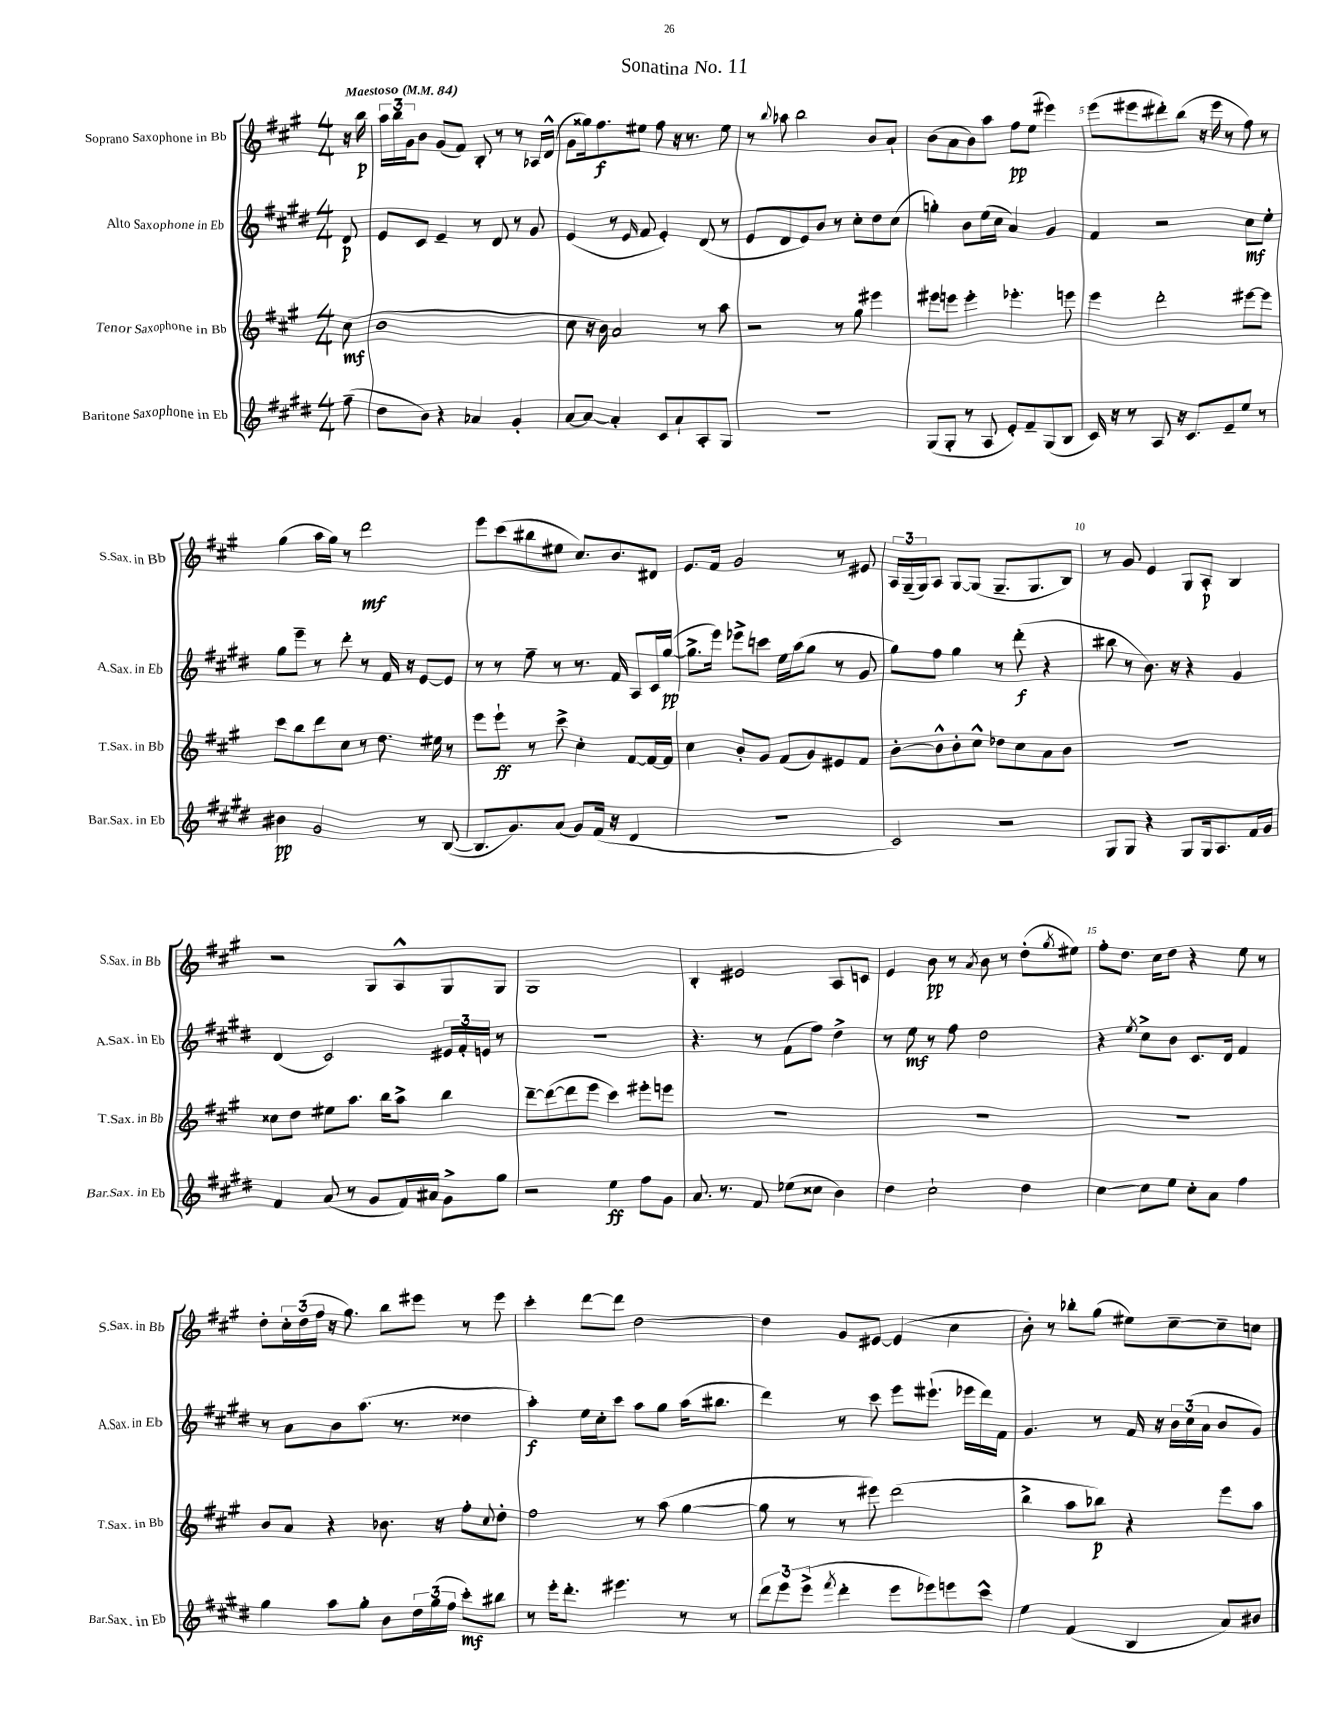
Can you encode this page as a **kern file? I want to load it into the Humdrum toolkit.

**kern	**dynam	**kern	**dynam	**kern	**dynam	**kern	**dynam
*part4	*part4	*part3	*part3	*part2	*part2	*part1	*part1
*staff4	*staff4	*staff3	*staff3	*staff2	*staff2	*staff1	*staff1
*I"Baritone Saxophone in Eb	*	*I"Tenor Saxophone in Bb	*	*I"Alto Saxophone in Eb	*	*I"Soprano Saxophone in Bb	*
*I'Bar.Sax. in Eb	*	*I'T.Sax. in Bb	*	*I'A.Sax. in Eb	*	*I'S.Sax. in Bb	*
*clefG2	*	*clefG2	*	*clefG2	*	*clefG2	*
*k[f#c#g#d#]	*	*k[f#c#g#]	*	*k[f#c#g#d#]	*	*k[f#c#g#]	*
*M4/4	*	*M4/4	*	*M4/4	*	*M4/4	*
*MM84	*	*MM84	*	*MM84	*	*MM84	*
=	=	=	=	=	=	=	=
!	!	!	!	!	!	!LO:TX:a:B:t=Maestoso	!
(8ff#~\	.	(8cc#\	mf	8d#/	p	16r	.
.	.	.	.	.	.	16bb\	p
=1	=1	=1	=1	=1	=1	=1	=1
8dd#\L	.	1b	.	8e/L	.	24aa\LL	.
.	.	.	.	.	.	24bb\	.
.	.	.	.	.	.	24g#\J	.
8b\J)	.	.	.	8c#/J	.	8b\J	.
4r	.	.	.	4e~/	.	(8g#/L	.
.	.	.	.	.	.	8f#/J)	.
4a-X/	.	.	.	8r	.	8B'/	.
.	.	.	.	8d#/	.	8r	.
4g#'/	.	.	.	8r	.	8r	.
.	.	.	.	8g#/	.	16A-X/LL	.
.	.	.	.	.	.	(16d^^/JJ	.
=2	=2	=2	=2	=2	=2	=2	=2
[8a/L	.	8cc#\	.	(4e/	.	8g#\L	.
8a/J_	.	16r	.	.	.	16gg##X\k)	.
.	.	16b\)	.	.	.	8.ff#\	f
4a'/]	.	2a/	.	8r	.	.	.
.	.	.	.	16qqe/	.	.	.
.	.	.	.	8f#/	.	8ee#X\J	.
8c#/L	.	.	.	4e'/)	.	8ff#\	.
8a`/	.	.	.	.	.	16r	.
.	.	.	.	.	.	8.r	.
8A'/	.	8r	.	(8d#/	.	.	.
8G#/J	.	8aa\	.	8r	.	8ee#\	.
=3	=3	=3	=3	=3	=3	=3	=3
1r	.	2r	.	8e/L	.	8r	.
.	.	.	.	.	.	8qqbb/	.
.	.	.	.	8d#/	.	8aa-X\	.
.	.	.	.	8e/)	.	2bb\	.
.	.	.	.	8b/J	.	.	.
.	.	8r	.	8r	.	.	.
.	.	8gg#\	.	8cc#'\L	.	.	.
.	.	4eee#X\	.	8dd#\	.	8b/L	.
.	.	.	.	(8cc#\J	.	8a`/J	.
=4	=4	=4	=4	=4	=4	=4	=4
(8G#/L	.	8eee#X\L	.	4ggn'\)	.	(8b\L	.
8G#'/J	.	8eeen\J	.	.	.	8a\	.
8r	.	4eee'\	.	8b\L	.	8b\)	.
8A/	.	.	.	(16ee\L	.	8aa\J	.
.	.	.	.	16cc#\JJ	.	.	.
8e'/L)	.	4.eee-X'\	.	4a/)	.	8ff#\L	pp
8f#~/	.	.	.	.	.	(8ee\J	.
(8G#/	.	.	.	4g#/	.	4eee#X\)	.
8B/J	.	8eeen\	.	.	.	.	.
=5	=5	=5	=5	=5	=5	=5	=5
16c#/)	.	4eee\	.	4f#/	.	(8eee\L	.
16r	.	.	.	.	.	.	.
8r	.	.	.	.	.	8eee#X\	.
8A/	.	2ddd'\	.	2r	.	8ddd#X'\)	.
16r	.	.	.	.	.	(8bb\J	.
8.c#/L	.	.	.	.	.	.	.
.	.	.	.	.	.	16r	.
.	.	.	.	.	.	16eee#\	.
8e~/	.	.	.	.	.	8r	.
8ee/J	.	[8eee#X\L	.	8cc#\L	mf	8ff#\)	.
8r	.	8eee#\J]	.	8ee'\J	.	8r	.
!!LO:LB:g=z
=6	=6	=6	=6	=6	=6	=6	=6
4b#X\	pp	8ccc#\L	.	8gg#\L	.	(4gg#\	.
.	.	8bb\	.	8eee~\J	.	.	.
2g#/	.	8ddd\	.	8r	.	16aa\LL	.
.	.	.	.	.	.	16gg#\JJ)	.
.	.	8cc#\J	.	8ddd#'\	.	8r	.
.	.	8r	.	8r	.	2ddd\	mf
.	.	8.dd\	.	16f#/	.	.	.
.	.	.	.	16r	.	.	.
8r	.	.	.	[8e/L	.	.	.
.	.	16ee#X\	.	.	.	.	.
([8B/	.	8r	.	8e/J]	.	.	.
=7	=7	=7	=7	=7	=7	=7	=7
8.B/L]	.	8eee\L	.	8r	.	8eee\L	.
.	.	8eee`\J	ff	8r	.	(8ccc#\	.
8.g#/)	.	.	.	.	.	.	.
.	.	8r	.	8ff#~\	.	8bb#X\	.
(8a/J	.	8ccc#^\	.	8r	.	8ee#X\J	.
8g#/L)	.	4cc#'\	.	8.r	.	8.cc#/L)	.
(16f#/Jk	.	.	.	.	.	.	.
16r	.	.	.	16f#/	.	8.b/	.
4d#/	.	[8f#/L	.	8A/L	.	.	.
.	.	16f#/L_	.	16c#/L	.	8d#X/J	.
.	.	16f#/JJ]	.	([16gg#/JJ	pp	.	.
=8	=8	=8	=8	=8	=8	=8	=8
1r	.	4cc#\	.	8.gg#^\L]	.	8.e/L	.
.	.	.	.	16eee\Jk)	.	16f#/Jk	.
.	.	8b'/L	.	8eee-X^\L	.	2g#/	.
.	.	8g#/J	.	8cccn\J	.	.	.
.	.	(8f#/L	.	16ee\LL	.	.	.
.	.	.	.	(16aa\J	.	.	.
.	.	8g#/)	.	8gg#\J	.	.	.
.	.	8e#X/	.	8r	.	8r	.
.	.	8f#/J	.	8g#/	.	8e#X/	.
=9	=9	=9	=9	=9	=9	=9	=9
2c#/)	.	[8b'\L	.	8gg#\L)	.	24A/LL	.
.	.	.	.	.	.	(24G#~/	.
.	.	.	.	.	.	24G#/J)	.
.	.	8b^^\]	.	8ff#\J	.	8A/J	.
.	.	8b'\	.	4gg#\	.	[8G#/L	.
.	.	8cc#^^\J	.	.	.	(8G#/J]	.
2r	.	8dd-X\L	.	8r	.	8.G#~/L	.
.	.	8cc#\	.	(8ddd#'\	f	.	.
.	.	.	.	.	.	8.G#/	.
.	.	8a\	.	4r	.	.	.
.	.	8b\J	.	.	.	8B/J)	.
=10	=10	=10	=10	=10	=10	=10	=10
8G#/L	.	1r	.	8bb#X\	.	8r	.
8G#/J	.	.	.	8r	.	8g#/	.
4r	.	.	.	8.b\)	.	4e/	.
.	.	.	.	16r	.	.	.
8G#/L	.	.	.	4r	.	8G#/L	.
16G#/k	.	.	.	.	.	8A'/J	p
8.A/	.	.	.	.	.	.	.
.	.	.	.	4g#/	.	4B/	.
16f#/L	.	.	.	.	.	.	.
16g#/JJ	.	.	.	.	.	.	.
!!LO:LB:g=z
=11	=11	=11	=11	=11	=11	=11	=11
4f#/	.	8cc##X\L	.	(4d#/	.	2r	.
.	.	8dd\J	.	.	.	.	.
(8a/	.	8ee#X\L	.	2c#/)	.	.	.
8r	.	8.aa\J	.	.	.	.	.
8g#/L	.	.	.	.	.	8G#/L	.
.	.	16bb\KL	.	.	.	.	.
16f#/L)	.	8aa^\J	.	.	.	8A^^/	.
16a#X/JJ	.	.	.	.	.	.	.
8g#^\L	.	4bb\	.	24e#X/LL	.	8G#/	.
.	.	.	.	24f#'/	.	.	.
.	.	.	.	24en/JJ	.	.	.
8gg#\J	.	.	.	8r	.	8G#/J	.
=12	=12	=12	=12	=12	=12	=12	=12
2r	.	[8ddd~\L	.	1r	.	1G#	.
.	.	(8ddd\_	.	.	.	.	.
.	.	8ddd\]	.	.	.	.	.
.	.	8eee\J	.	.	.	.	.
4ee\	ff	4ccc#\)	.	.	.	.	.
8ff#\L	.	8eee#X'\L	.	.	.	.	.
8g#\J	.	8eeen\J	.	.	.	.	.
=13	=13	=13	=13	=13	=13	=13	=13
8.a/	.	1r	.	4.r	.	4B'/	.
8.r	.	.	.	.	.	.	.
.	.	.	.	.	.	2e#X/	.
8f#/	.	.	.	8r	.	.	.
(8ee-X\L	.	.	.	(8f#\L	.	.	.
8cc##X\J	.	.	.	8ff#\J)	.	.	.
4b\)	.	.	.	4dd#^\	.	8A/L	.
.	.	.	.	.	.	8cn/J	.
=14	=14	=14	=14	=14	=14	=14	=14
4dd#\	.	1r	.	8r	.	4e/	.
.	.	.	.	8ee\	mf	.	.
2cc#`\	.	.	.	8r	.	8b\	pp
.	.	.	.	8ff#\	.	8r	.
.	.	.	.	.	.	8qa/	.
.	.	.	.	2dd#\	.	8b\	.
.	.	.	.	.	.	8r	.
4dd#\	.	.	.	.	.	(8dd'\L	.
.	.	.	.	.	.	8qgg#/	.
.	.	.	.	.	.	8ee#X\J)	.
=15	=15	=15	=15	=15	=15	=15	=15
[4cc#\	.	1r	.	4r	.	8ff#'\L	.
.	.	.	.	.	.	8.dd\J	.
.	.	.	.	8qee/	.	.	.
8cc#\L]	.	.	.	8cc#^\L	.	.	.
.	.	.	.	.	.	16cc#\KL	.
8ee\J	.	.	.	8b\J	.	8dd\J	.
8cc#'\L	.	.	.	8.c#/L	.	4r	.
8a\J	.	.	.	.	.	.	.
.	.	.	.	16d#/Jk	.	.	.
4ff#\	.	.	.	4f#/	.	8ee\	.
.	.	.	.	.	.	8r	.
!!LO:LB:g=z
=16	=16	=16	=16	=16	=16	=16	=16
4gg#\	.	8b/L	.	8r	.	8dd'\L	.
.	.	8a/J	.	8a\L	.	24cc#'\L	.
.	.	.	.	.	.	(24dd\	.
.	.	.	.	.	.	24ff#\JJ	.
8aa\L	.	4r	.	8b\	.	16r	.
.	.	.	.	.	.	8.gg#\)	.
8gg#'\J	.	.	.	(8.aa\J	.	.	.
8b\L	.	8.b-X\	.	.	.	8bb\L	.
.	.	.	.	8.r	.	.	.
24dd#\L	.	.	.	.	.	8eee#X\J	.
(24gg#\	.	.	.	.	.	.	.
.	.	16r	.	.	.	.	.
24ff#\JJ	.	.	.	.	.	.	.
8ccc#'\L)	mf	8ff#'\L	.	4dd##X\	.	8r	.
.	.	8qqcc#/	.	.	.	.	.
8bb#X\J	.	8dd'\J	.	.	.	8eee#\	.
=17	=17	=17	=17	=17	=17	=17	=17
8r	.	2ff#\	.	4aa'\)	f	4ccc#'\	.
16eee'\KL	.	.	.	.	.	.	.
8.ddd#'\J	.	.	.	.	.	.	.
.	.	.	.	16ee\LL	.	[8ddd\L	.
.	.	.	.	16cc#'\J	.	.	.
4.eee#X\	.	.	.	8ccc#\J	.	8ddd\J]	.
.	.	8r	.	8aa\L	.	[2dd\	.
.	.	(8aa\	.	8gg#\J	.	.	.
8r	.	[4gg#\	.	(16aa\KL	.	.	.
.	.	.	.	8.bb#X\J	.	.	.
8r	.	.	.	.	.	.	.
=18	=18	=18	=18	=18	=18	=18	=18
12ddd#\L	.	8gg#\]	.	4ddd#\)	.	4dd\]	.
12eee\	.	.	.	.	.	.	.
.	.	8r	.	.	.	.	.
(12eee^\J	.	.	.	.	.	.	.
8qfff#/	.	.	.	.	.	.	.
4ddd#'\	.	8r	.	8r	.	8g#/L	.
.	.	8eee#X\)	.	8ccc#\	.	[8e#X/J	.
8eee\L	.	(2ddd\	.	8eee\L	.	(4e#/]	.
8eee-X\)	.	.	.	(8.eee#X`\J	.	.	.
8eeen\	.	.	.	.	.	4cc#\	.
.	.	.	.	16eee-X\LL	.	.	.
8ccc#^^\J	.	.	.	16ddd#\)	.	.	.
.	.	.	.	16f#\JJ	.	.	.
=19	=19	=19	=19	=19	=19	=19	=19
4ee\	.	4bb^\	.	4.g#/	.	8b'\)	.
.	.	.	.	.	.	8r	.
(4f#/	.	8aa\L	.	.	.	8bb-X'\L	.
.	.	8bb-X\J)	p	8r	.	(8gg#\J	.
4B/	.	4r	.	16f#/	.	8ee#X\L)	.
.	.	.	.	16r	.	.	.
.	.	.	.	24b\LL	.	[8cc#~\	.
.	.	.	.	(24cc#\	.	.	.
.	.	.	.	24a\JJ	.	.	.
8a/L)	.	8eee\L	.	8b/L	.	8cc#~\]	.
8b#X/J	.	8aa\J	.	8g#/J)	.	8ccn\J	.
==	==	==	==	==	==	==	==
*-	*-	*-	*-	*-	*-	*-	*-
